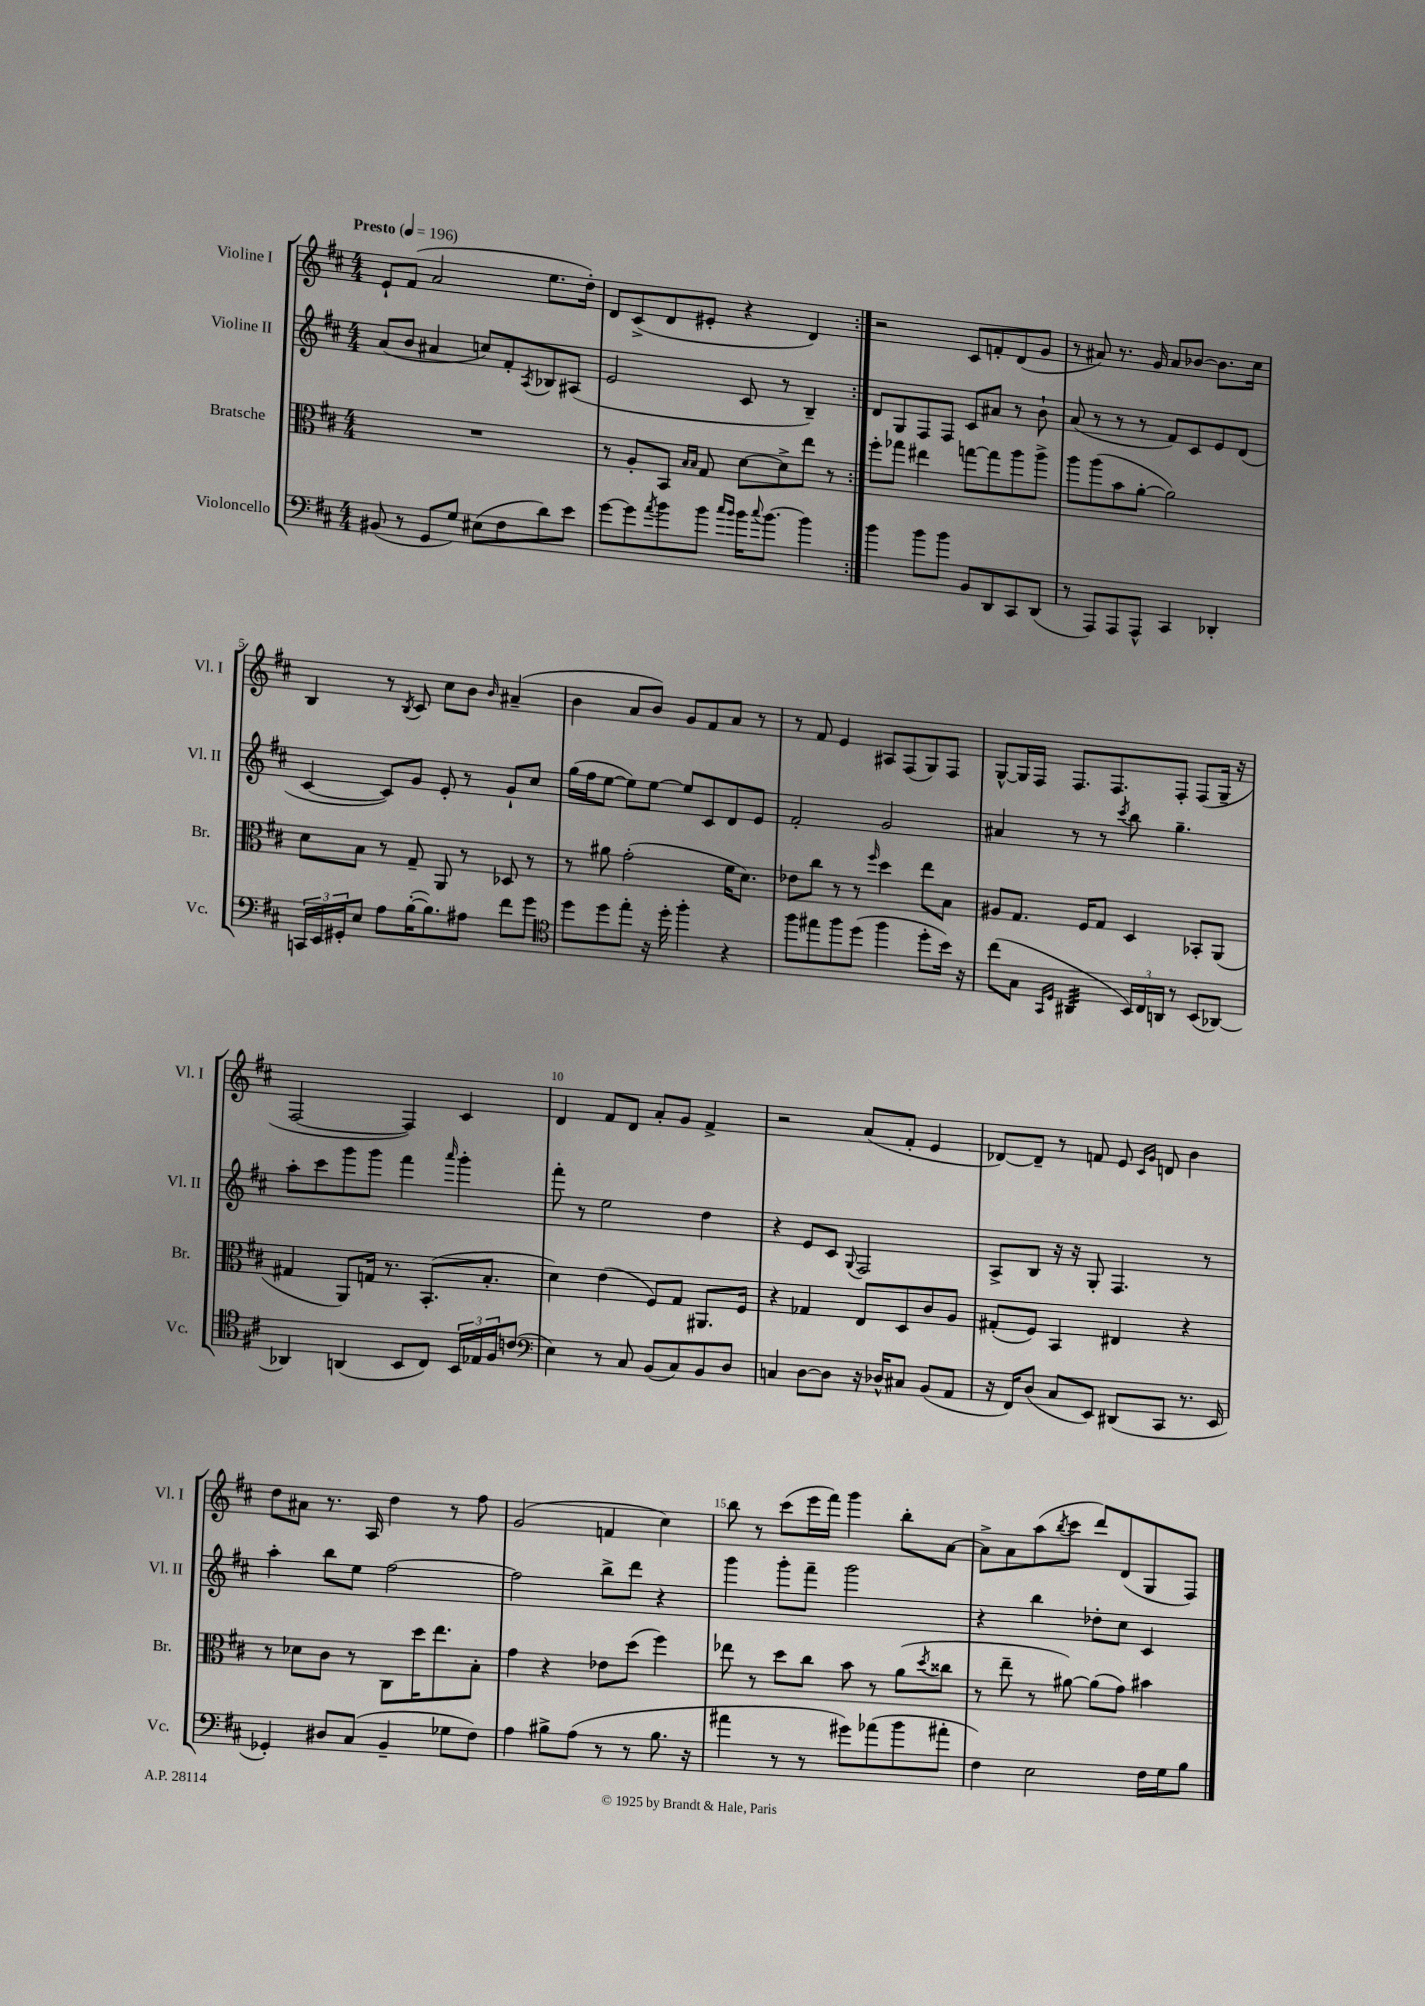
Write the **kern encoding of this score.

**kern	**kern	**kern	**kern
*staff4	*staff3	*staff2	*staff1
*clefF4	*clefC3	*clefG2	*clefG2
*k[f#c#]	*k[f#c#]	*k[f#c#]	*k[f#c#]
*M4/4	*M4/4	*M4/4	*M4/4
*MM196	*MM196	*MM196	*MM196
(8BB#	1r	(8a	8e`
8r	.	8b	(8f#
8GG	.	4a#	2a
8G)	.	.	.
(8E#	.	8cc)	.
8F#	.	8f#'	.
.	.	8qA	.
8d)	.	8B-	8.ee
8e	.	(8A#	.
.	.	.	16dd')
=	=	=	=
[8g	8r	2e	8d
8g]	8A'	.	(8c#^
8qa	.	.	.
8b	8BB	.	8d
.	16qqB	.	.
.	16qqB	.	.
8b	8G	.	8e#'
16qqcc#	.	.	.
16qqb	.	.	.
16b	[8d	8c#	4r
8qqcc#	.	.	.
[8.b	.	.	.
.	8d^]	8r	.
4b]	8ee	4B~)	4d)
.	8r	.	.
=:|!	=:|!	=:|!	=:|!
4b	8ff#'	8d	2r
.	8gg-	8G	.
8b	4ee#	8F#	.
8b	.	8F#	.
8BB	[8gg	8c#	8c#
8DD	8gg]	8a#	8f'
8CC#	8aa	8r	(8d
(8DD	8aa^	8b`	8g
=	=	=	=
8r	8aa	(8a	8r
8AAA)	(8aa	8r	8a#)
8AAA	8b	8r	8.r
8AAA^^	[8a'	8r	.
.	.	.	16g
4CC#	2a])	8f#)	8a#
.	.	8c#	[8b-
4DD-'	.	8e	8.b-]
.	.	(8d	.
.	.	.	16cc#
=	=	=	=
24CC	8d	[4c#	4B
24EE	.	.	.
24GG#'	.	.	.
8E	8B	.	.
8A	8r	8c#])	8r
.	.	.	8qB
([16B'	8G~	8g	8c#
8.B])	.	.	.
.	8AA	8e'	8cc#
8A#	8r	8r	8b
.	.	.	16qqb
8f#	8D-	8g`	(4a#~
8g	8r	8cc#	.
=	=	=	=
*clefC4	*	*	*
8dd	8r	(16gg	4b
.	.	16ff#	.
8dd	8a#	[8ee	.
8ee'	(2g'	8ee])	8a
16r	.	[8ee	8b)
16dd'	.	.	.
4ff#'	.	8ee]	8g
.	.	8c#	8f#
4r	16f#	8d	8a
.	8.d)	.	.
.	.	8e	8r
=	=	=	=
8ff#	8e-	2f#'	8r
8ee#	8cc#	.	8f#
8ff#	8r	.	4e
(8dd	8r	.	.
.	16qqff#	.	.
4ff#	4dd	2g	8A#
.	.	.	(8F#
8dd'	8ee	.	8G)
16b)	8B	.	8F#
16r	.	.	.
=	=	=	=
(8cc#	8A#	4a#	[8G^^
8G	8.G	.	16G]
.	.	.	16F#
16qqGG	.	.	.
16qqD	.	.	.
4AA#	.	8r	8.F#
.	16F#	.	.
.	8G	8r	.
.	.	.	8.F#
.	.	8qccc#	.
24BB)	4D	8bb	.
24C#	.	.	.
24AA	.	.	.
8r	.	4.gg~	8F#'
(8BB	8BB-'	.	(8F#
[8AA-)	(8AA	.	16G~
.	.	.	16r
=	=	=	=
4AA-]	4G#	8aa'	[2F#
.	.	8ccc#	.
(4AA	8AA)	8ggg	.
.	16G	8ggg	.
.	8.r	.	.
8BB	.	4fff#	4F#])
8C#)	(8.BB'	.	.
.	.	16qqaaa	.
24BB	.	4ggg'	4c#
24E-	.	.	.
.	8.B'	.	.
24F#	.	.	.
(8c	.	.	.
=	=	=	=
*clefF4	*	*	*
4E)	4d)	8fff#'	4d
.	.	8r	.
8r	(4e	2ee	8f#
8C#	.	.	8d
(8BB	8F#)	.	8a'
8C#)	8G	.	8g
8BB	8.AA#	4dd	4f#^
8D	.	.	.
.	16F#	.	.
=	=	=	=
4C	4r	4r	2r
[8D	4G-	8e	.
8D]	.	8c#	.
.	.	8qqG	.
16r	8E	2F#	(8a
16D-^^	.	.	.
8C#	8D	.	8f#'
(8BB	8c#	.	4e
8AA	8A	.	.
=	=	=	=
16r	(8G#'	8A^	[8d-)
16FF#)	.	.	.
(8D	8F#)	8B	8d-~]
8C#	4BB	16r	8r
.	.	16r	.
8EE)	.	8G'	8f
(8DD#	4E#	4.F#	8e
.	.	.	16qqc#
.	.	.	16qqg
8CC#	.	.	8d
8.r	4r	.	4b
.	.	8r	.
16EE	.	.	.
=	=	=	=
4GG-')	8r	4aa'	8dd
.	8d-	.	8a#
8D#	8c#	8bb	8.r
(8C#	8r	8ee	.
.	.	.	16A
4BB~	8C#	[2ff#	4dd
.	16dd	.	.
.	8.ee	.	.
8G-	.	.	8r
8F#)	8B'	.	8ff#
=	=	=	=
4A	4g	2ff#]	(2g
8B#^	4r	.	.
(8A	.	.	.
8r	8e-	8bb^	4f
8r	(8dd	8ddd	.
8.B#	4ff#)	4r	4cc#)
16r	.	.	.
=	=	=	=
4a#	8ee-	4ggg	8bb
.	8r	.	8r
8r	8dd	8ggg'	(8ccc#
8r	8cc#	8fff#~	16eee
.	.	.	16fff#)
8g#)	8b	2ggg	4ggg
(8a-	8r	.	.
8b	(8a	.	8bb'
.	8qdd	.	.
8a#'	8cc##	.	[8a
=	=	=	=
4F#)	8r	4r	8a^]
.	8ee~	.	8a
2E	8r	4bb	(8aa
.	.	.	8qbb
.	[8a#)	.	8ccc#
.	(8a#]	8dd-'	8ddd)
.	8g)	8cc#	(8d
16F#	4b#	4c#	8G
16G	.	.	.
8B	.	.	8F#)
==	==	==	==
*-	*-	*-	*-
